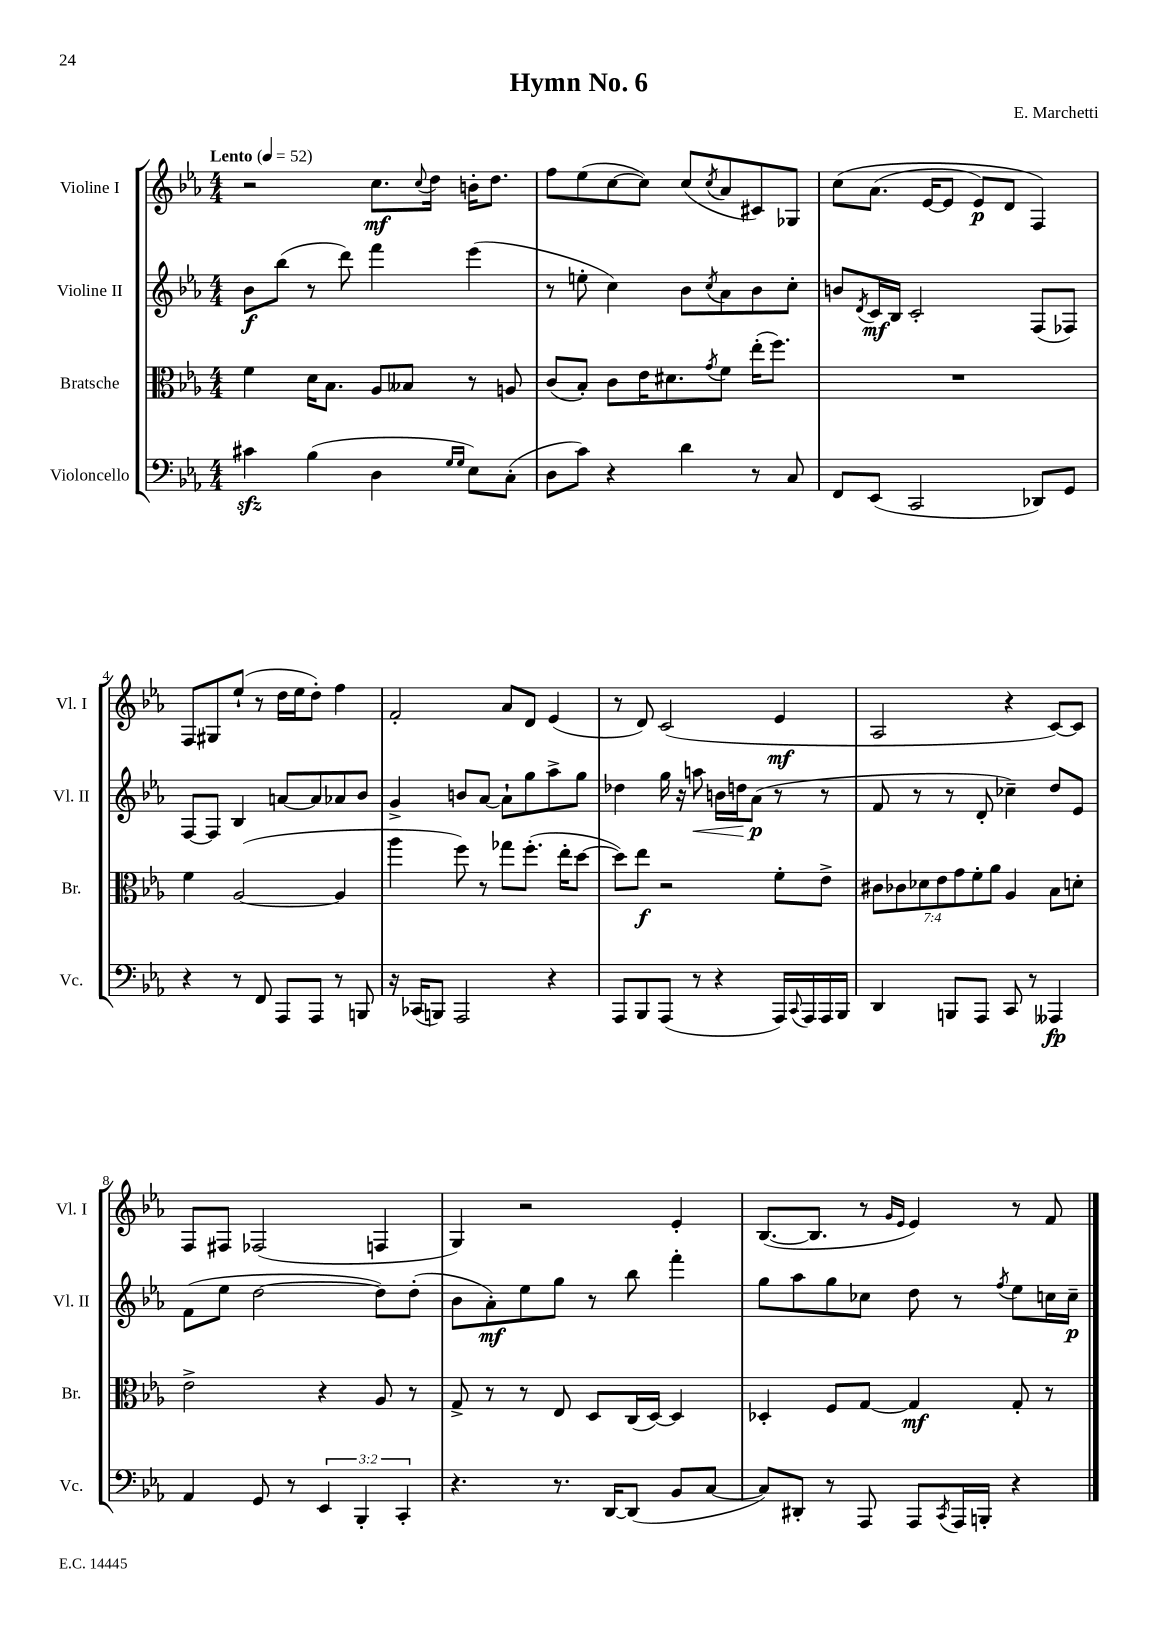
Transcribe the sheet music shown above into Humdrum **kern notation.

**kern	**dynam	**kern	**dynam	**kern	**dynam	**kern	**dynam
*part4	*part4	*part3	*part3	*part2	*part2	*part1	*part1
*staff4	*staff4	*staff3	*staff3	*staff2	*staff2	*staff1	*staff1
*I"Violoncello	*	*I"Bratsche	*	*I"Violine II	*	*I"Violine I	*
*I'Vc.	*	*I'Br.	*	*I'Vl. II	*	*I'Vl. I	*
*clefF4	*	*clefC3	*	*clefG2	*	*clefG2	*
*k[b-e-a-]	*	*k[b-e-a-]	*	*k[b-e-a-]	*	*k[b-e-a-]	*
*M4/4	*	*M4/4	*	*M4/4	*	*M4/4	*
*MM52	*	*MM52	*	*MM52	*	*MM52	*
=1	=1	=1	=1	=1	=1	=1	=1
!	!	!	!	!	!	!LO:TX:a:B:t=Lento	!
4c#Xzz\	.	4f\	.	8b-\L	f	2r	.
.	.	.	.	(8bb-\J	.	.	.
(4B-\	.	16d\KL	.	8r	.	.	.
.	.	8.B-\J	.	.	.	.	.
.	.	.	.	8ddd\)	.	.	.
4D\	.	8A-/L	.	4fff\	.	8.cc\L	mf
.	.	8B--X/J	.	.	.	.	.
.	.	.	.	.	.	8qqcc/	.
.	.	.	.	.	.	16dd\Jk	.
16qqG/LL	.	.	.	.	.	.	.
16qqG/JJ	.	.	.	.	.	.	.
8E-\L)	.	8r	.	(4eee-\	.	16bn'\KL	.
.	.	.	.	.	.	8.dd\J	.
(8C'\J	.	8An/	.	.	.	.	.
=2	=2	=2	=2	=2	=2	=2	=2
8D\L	.	(8c/L	.	8r	.	8ff\L	.
8c\J)	.	8B-'/J)	.	8een'\	.	(8ee-\	.
4r	.	8c\L	.	4cc\)	.	[8cc\	.
.	.	16e-\K	.	.	.	8cc\J])	.
.	.	8.d#X\	.	.	.	.	.
4d\	.	.	.	8b-\L	.	(8cc/L	.
.	.	8qg/	.	8qcc/	.	8qcc/	.
.	.	8f\J	.	8a-\	.	8a-/	.
8r	.	(16ee-'\KL	.	8b-\	.	8c#X/)	.
.	.	8.ff\J)	.	.	.	.	.
8C/	.	.	.	8cc'\J	.	8G-X/J	.
=3	=3	=3	=3	=3	=3	=3	=3
8FF/L	.	1r	.	8bn/L	.	(8cc\L	.
.	.	.	.	8qd/	.	.	.
(8EE-/J	.	.	.	16c/L	mf	(8.a-\J	.
.	.	.	.	16B-/JJ	.	.	.
2CC/	.	.	.	2c'/	.	.	.
.	.	.	.	.	.	[16e-/KL	.
.	.	.	.	.	.	8e-/J]	.
.	.	.	.	.	.	8e-/L)	p
.	.	.	.	.	.	8d/J	.
8DD-X/L)	.	.	.	(8F/L	.	4F/)	.
8GG/J	.	.	.	8F-X/J)	.	.	.
!!LO:LB:g=z
=4	=4	=4	=4	=4	=4	=4	=4
4r	.	4f\	.	[8F/L	.	8F/L	.
.	.	.	.	8F/J]	.	8G#X/	.
8r	.	([2A-/	.	4B-/	.	(8ee-`/J	.
8FF/	.	.	.	.	.	8r	.
8AAA-/L	.	.	.	[8an/L	.	16dd\LL	.
.	.	.	.	.	.	16ee-\J	.
8AAA-/J	.	.	.	8a/]	.	8dd'\J)	.
8r	.	4A-/]	.	8a-X/	.	4ff\	.
8BBBn/	.	.	.	8b-/J	.	.	.
=5	=5	=5	=5	=5	=5	=5	=5
16r	.	4aa-\	.	4g^/	.	2f'/	.
(16CC-X/KL	.	.	.	.	.	.	.
8BBBn/J)	.	.	.	.	.	.	.
2AAA-/	.	8ff\)	.	8bn/L	.	.	.
.	.	8r	.	[8a-/J	.	.	.
.	.	8gg-X\L	.	8a-`\L]	.	8a-/L	.
.	.	(8.ff'\J	.	8gg\	.	8d/J	.
4r	.	.	.	8aa-^\	.	(4e-/	.
.	.	16ee-'\KL	.	.	.	.	.
.	.	[8dd\J	.	8gg\J	.	.	.
=6	=6	=6	=6	=6	=6	=6	=6
8AAA-/L	.	8dd\L])	.	4dd-X\	.	8r	.
8BBB-/	.	8ee-\J	f	.	.	8d/)	.
(8AAA-/J	.	2r	.	16gg\	.	(2c/	.
.	.	.	.	16r	.	.	.
!	!	!	!	!	!LO:HP:b	!	!
8r	.	.	.	8aan\	<	.	.
4r	.	.	.	16bn\LL	.	.	.
.	.	.	.	16ddn\J	.	.	.
.	.	.	.	(8a-\J	p	.	.
16AAA-/LL)	.	8f'\L	.	8r	[	4e-/	mf
8qqCC/	.	.	.	.	.	.	.
16AAA-/	.	.	.	.	.	.	.
16AAA-/	.	8e-^\J	.	8r	.	.	.
16BBB-/JJ	.	.	.	.	.	.	.
=7	=7	=7	=7	=7	=7	=7	=7
4DD/	.	14c#X\L	.	8f/	.	2A-/	.
.	.	14c-X\	.	.	.	.	.
.	.	.	.	8r	.	.	.
.	.	14d-X\	.	.	.	.	.
.	.	14e-\	.	.	.	.	.
8BBBn/L	.	.	.	8r	.	.	.
.	.	14g\	.	.	.	.	.
.	.	14f'\	.	.	.	.	.
8AAA-/J	.	.	.	8d'/	.	.	.
.	.	14a-\J	.	.	.	.	.
8CC/	.	4A-/	.	4cc-X~\)	.	4r	.
8r	.	.	.	.	.	.	.
4AAA--X/	fp	8B-\L	.	8dd/L	.	[8c/L)	.
.	.	8dn'\J	.	8e-/J	.	8c/J]	.
!!LO:LB:g=z
=8	=8	=8	=8	=8	=8	=8	=8
4AA-/	.	2e-^\	.	(8f\L	.	8F/L	.
.	.	.	.	8ee-\J	.	8F#X/J	.
8GG/	.	.	.	[2dd\	.	(2F-X/	.
8r	.	.	.	.	.	.	.
6EE-/	.	4r	.	.	.	.	.
6BBB-'/	.	.	.	.	.	.	.
.	.	8A-/	.	8dd\L])	.	4Fn/	.
6CC'/	.	.	.	.	.	.	.
.	.	8r	.	(8dd'\J	.	.	.
=9	=9	=9	=9	=9	=9	=9	=9
4.r	.	8G^/	.	8b-\L	.	4G/)	.
.	.	8r	.	8a-'\)	mf	.	.
.	.	8r	.	8ee-\	.	2r	.
8.r	.	8E-/	.	8gg\J	.	.	.
.	.	8D/L	.	8r	.	.	.
[16DD/KL	.	.	.	.	.	.	.
(8DD/J]	.	(16C/L	.	8bb-\	.	.	.
.	.	[16D/JJ)	.	.	.	.	.
8BB-/L	.	4D/]	.	4fff'\	.	4e-'/	.
[8C/J	.	.	.	.	.	.	.
=10	=10	=10	=10	=10	=10	=10	=10
8C/L])	.	4D-X'/	.	8gg\L	.	([8.B-/L	.
8DD#X'/J	.	.	.	8aa-\	.	.	.
.	.	.	.	.	.	8.B-/J]	.
8r	.	8F/L	.	8gg\	.	.	.
8AAA-/	.	[8G/J	.	8cc-X\J	.	8r	.
.	.	.	.	.	.	16qqg/LL	.
.	.	.	.	.	.	16qqe-/JJ	.
8AAA-/L	.	4G/]	mf	8dd\	.	4e-/)	.
8qCC/	.	.	.	.	.	.	.
16AAA-/L	.	.	.	8r	.	.	.
16BBBn'/JJ	.	.	.	.	.	.	.
.	.	.	.	8qff/	.	.	.
4r	.	8G'/	.	8ee-\L	.	8r	.
.	.	8r	.	16ccn\L	.	8f/	.
.	.	.	.	16cc~\JJ	p	.	.
==	==	==	==	==	==	==	==
*-	*-	*-	*-	*-	*-	*-	*-
